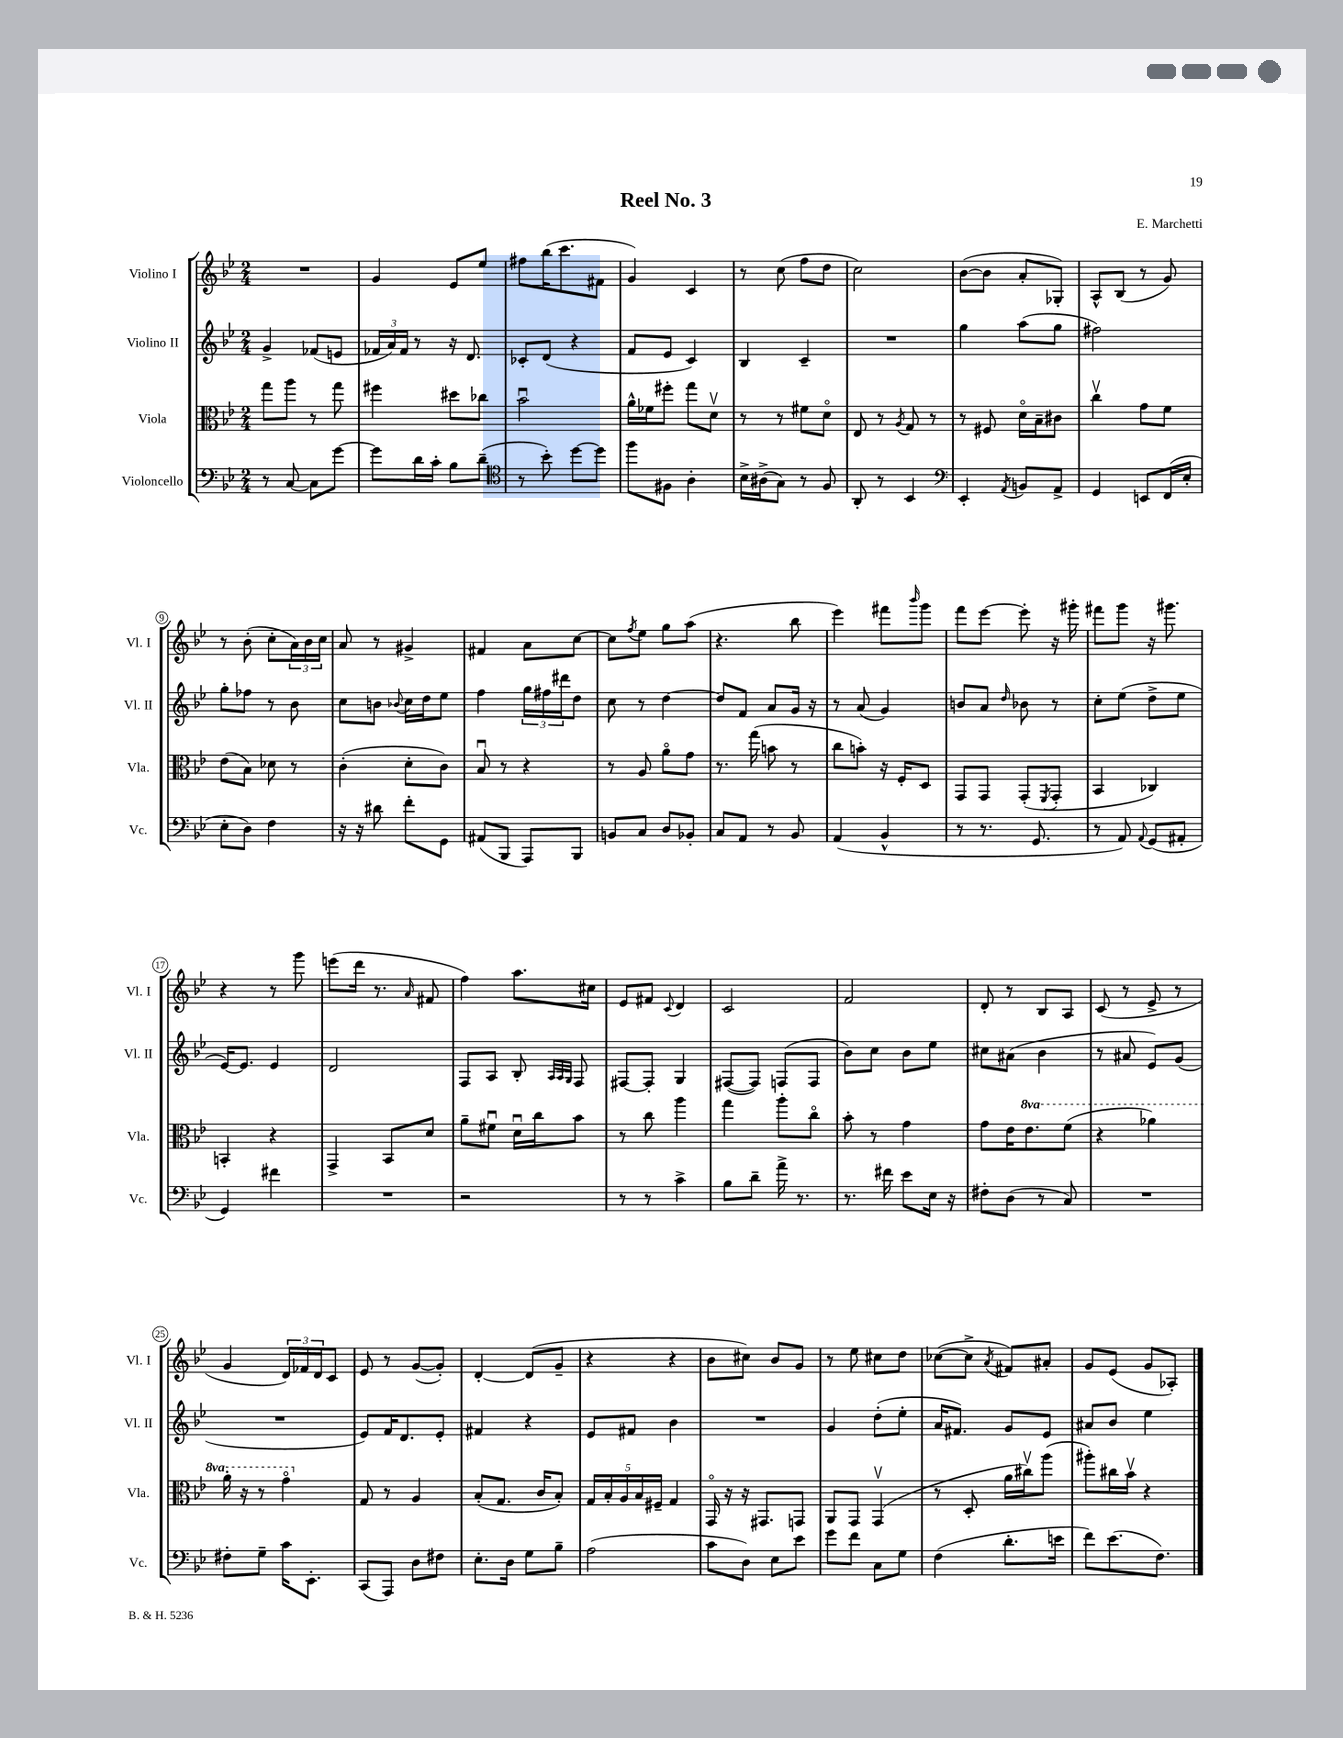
\header { title = "Reel No. 3" composer = "E. Marchetti" }
<<
\new StaffGroup <<
\new Staff = "s0" \with { instrumentName = "Violino I" shortInstrumentName = "Vl. I" } {
    \clef treble \key bes \major \numericTimeSignature \time 2/4
    R2 |
    g'4 ees'8 ees''8 |
    fis''8 bes''16( c'''8. fis'8 |
    g'4) c'4 |
    r8 c''8( f''8 d''8 |
    c''2) |
    bes'8~( bes'8 a'8-. ges8-.) |
    a8-^ bes8( r8 g'8) |
    r8 bes'8-.( c''8-. \tuplet 3/2 { a'16) bes'16 c''16 } |
    a'8 r8 gis'4-> |
    fis'4 a'8 c''8~ |
    c''8 \acciaccatura { f''8 } ees''8 g''8 a''8( |
    r4. bes''8 |
    ees'''4) fis'''8 \grace { bes'''16 } g'''8 |
    f'''8 ees'''8~ ees'''8-. r16 gis'''16-. |
    fis'''8 g'''8 r16 gis'''8. |
    r4 r8 g'''8 |
    e'''8( d'''16 r8. \grace { a'16 } fis'8 |
    f''4) a''8. cis''16 |
    ees'8 fis'8 \appoggiatura { c'8 } d'4 |
    c'2 |
    f'2 |
    d'8-. r8 bes8 a8 |
    c'8( r8 ees'8-> r8 |
    g'4 \tuplet 3/2 { d'16) fes'16 d'16 } c'8 |
    ees'8 r8 g'8~( g'8-.) |
    d'4~-. d'8( g'8-- |
    r4 r4 |
    bes'8 cis''8) bes'8 g'8 |
    r8 ees''8 cis''8 d''8 |
    ces''8~( ces''8-> \acciaccatura { a'8 } fis'8) ais'8-. |
    g'8 ees'8( g'8 aes8-.) \bar "|." |
}
\new Staff = "s1" \with { instrumentName = "Violino II" shortInstrumentName = "Vl. II" } {
    \clef treble \key bes \major \numericTimeSignature \time 2/4
    g'4-> fes'8( e'8 |
    \tuplet 3/2 { fes'16 a'16) fes'16 } r8 r16 d'8. |
    ces'8-. d'8( r4 |
    f'8 ees'8 c'4) |
    bes4 c'4-- |
    R2 |
    g''4 a''8( g''8 |
    fis''2) |
    g''8-. fes''8 r8 bes'8 |
    c''8 b'8 \appoggiatura { bes'8 } c''16 d''16 ees''8 |
    f''4 \tuplet 3/2 { g''16 fis''16 dis'''16 } d''8 |
    c''8 r8 d''4~ |
    d''8 f'8 a'8 g'16 r16 |
    r8 a'8( g'4) |
    b'8 a'8 \grace { d''16 } bes'8 r8 |
    c''8-. ees''8( d''8-> ees''8 |
    ees'16~) ees'8. ees'4 |
    d'2 |
    f8 a8 bes8-. \grace { a32 a32 g32 } f8 |
    fis8~ fis8-. g4 |
    fis8~( fis8) f8( f8 |
    bes'8) c''8 bes'8 ees''8 |
    cis''8 ais'8( bes'4 |
    r8 ais'8 ees'8) g'8( |
    R2 |
    ees'8) f'16 d'8. ees'8-. |
    fis'4 r4 |
    ees'8 fis'8 bes'4 |
    R2 |
    g'4 d''8-.( ees''8-. |
    a'16 fis'8.) g'8 ees'8 |
    ais'8 bes'8 ees''4 \bar "|." |
}
\new Staff = "s2" \with { instrumentName = "Viola" shortInstrumentName = "Vla." } {
    \clef alto \key bes \major \numericTimeSignature \time 2/4 \set Staff.ottavationMarkups = #ottavation-simple-ordinals
    g''8 a''8 r8 g''8 |
    fis''4 dis''8 ces''8 |
    bes'2\downbow |
    a'16-^ fes'16 fis''8-. g''8 d'8\upbow |
    r8 r8 fis'8 d'8\flageolet |
    ees8 r8 \acciaccatura { a8 } g8 r8 |
    r8 fis8 d'16\flageolet bes16-- cis'8 |
    c''4\upbow g'8 f'8 |
    ees'8( bes8) des'8 r8 |
    c'4-.( d'8-. c'8) |
    bes8\downbow r8 r4 |
    r8 a8 a'8\flageolet g'8 |
    r8. g''16( b'8 r8 |
    c''8 b'8-.) r16 f16-. d8 |
    g,8 g,8 g,8-.( \acciaccatura { f,8 } g,8-. |
    bes,4 ces4) |
    b,4-. r4 |
    g,4-> bes,8 d'8 |
    a'8-- fis'8\downbow d'16\downbow c''16 bes'8 |
    r8 c''8 a''4 |
    g''4 a''8-. c''8\flageolet |
    bes'8-. r8 g'4 |
    g'8 ees'16 \ottava #1 ees''8. f''8( |
    r4 aes''4) |
    a''16-. r16 r8 g''4\flageolet \ottava #0 |
    g8 r8 a4 |
    bes8-.( g8. c'16 bes8-.) |
    \tuplet 5/4 { g16 bes16-. a16 bes16 fis16-- } g4 |
    g,16\flageolet r16 r16 gis,8. g,8 |
    a,8 g,8 g,4\upbow( |
    r8 d8-. a'16 cis''16\upbow) a''8( |
    ais''8-.) cis''16 bes'16\upbow r4 \bar "|." |
}
\new Staff = "s3" \with { instrumentName = "Violoncello" shortInstrumentName = "Vc." } {
    \clef bass \key bes \major \numericTimeSignature \time 2/4
    r8 c8~ c8 g'8~ |
    g'8 d'16 c'16-. bes8 d'8--( |
    \clef tenor r8 bes'8-.) d''8~ d''8 |
    f''8 fis8 a4-. |
    bes16-> ais16->( g8) r8 f8 |
    a,8-. r8 bes,4 |
    \clef bass ees,4-. \acciaccatura { a,8 } b,8 a,8-> |
    g,4 e,8 f,16( ees16-. |
    ees8-. d8) f4 |
    r16 r16 dis'8 f'8-. g,8 |
    ais,8( bes,,8 a,,8) bes,,8 |
    b,8 c8 d8 bes,8-. |
    c8 a,8 r8 bes,8 |
    a,4( bes,4-^ |
    r8 r8. g,8. |
    r8 a,8) \appoggiatura { a,8 } g,8( ais,8-. |
    g,4) fis'4 |
    R2 |
    r2 |
    r8 r8 c'4-> |
    bes8 d'8-- a'16-> r8. |
    r8. fis'16 ees'8 ees16 r16 |
    fis8-. d8( r8 c8) |
    R2 |
    fis8-. g8-- c'16 ees,8.-. |
    c,8( a,,8) d8 fis8 |
    ees8.-. d16 g8 bes8-- |
    a2( |
    c'8 d8) ees8 ees'8 |
    g'8 f'8 c8 g8 |
    f4( d'8.-. e'16 |
    f'8) ees'8.( f8.) \bar "|." |
}
>>
>>
\layout { \context { \Score \override BarNumber.stencil = #(make-stencil-circler 0.1 0.3 ly:text-interface::print) } }
